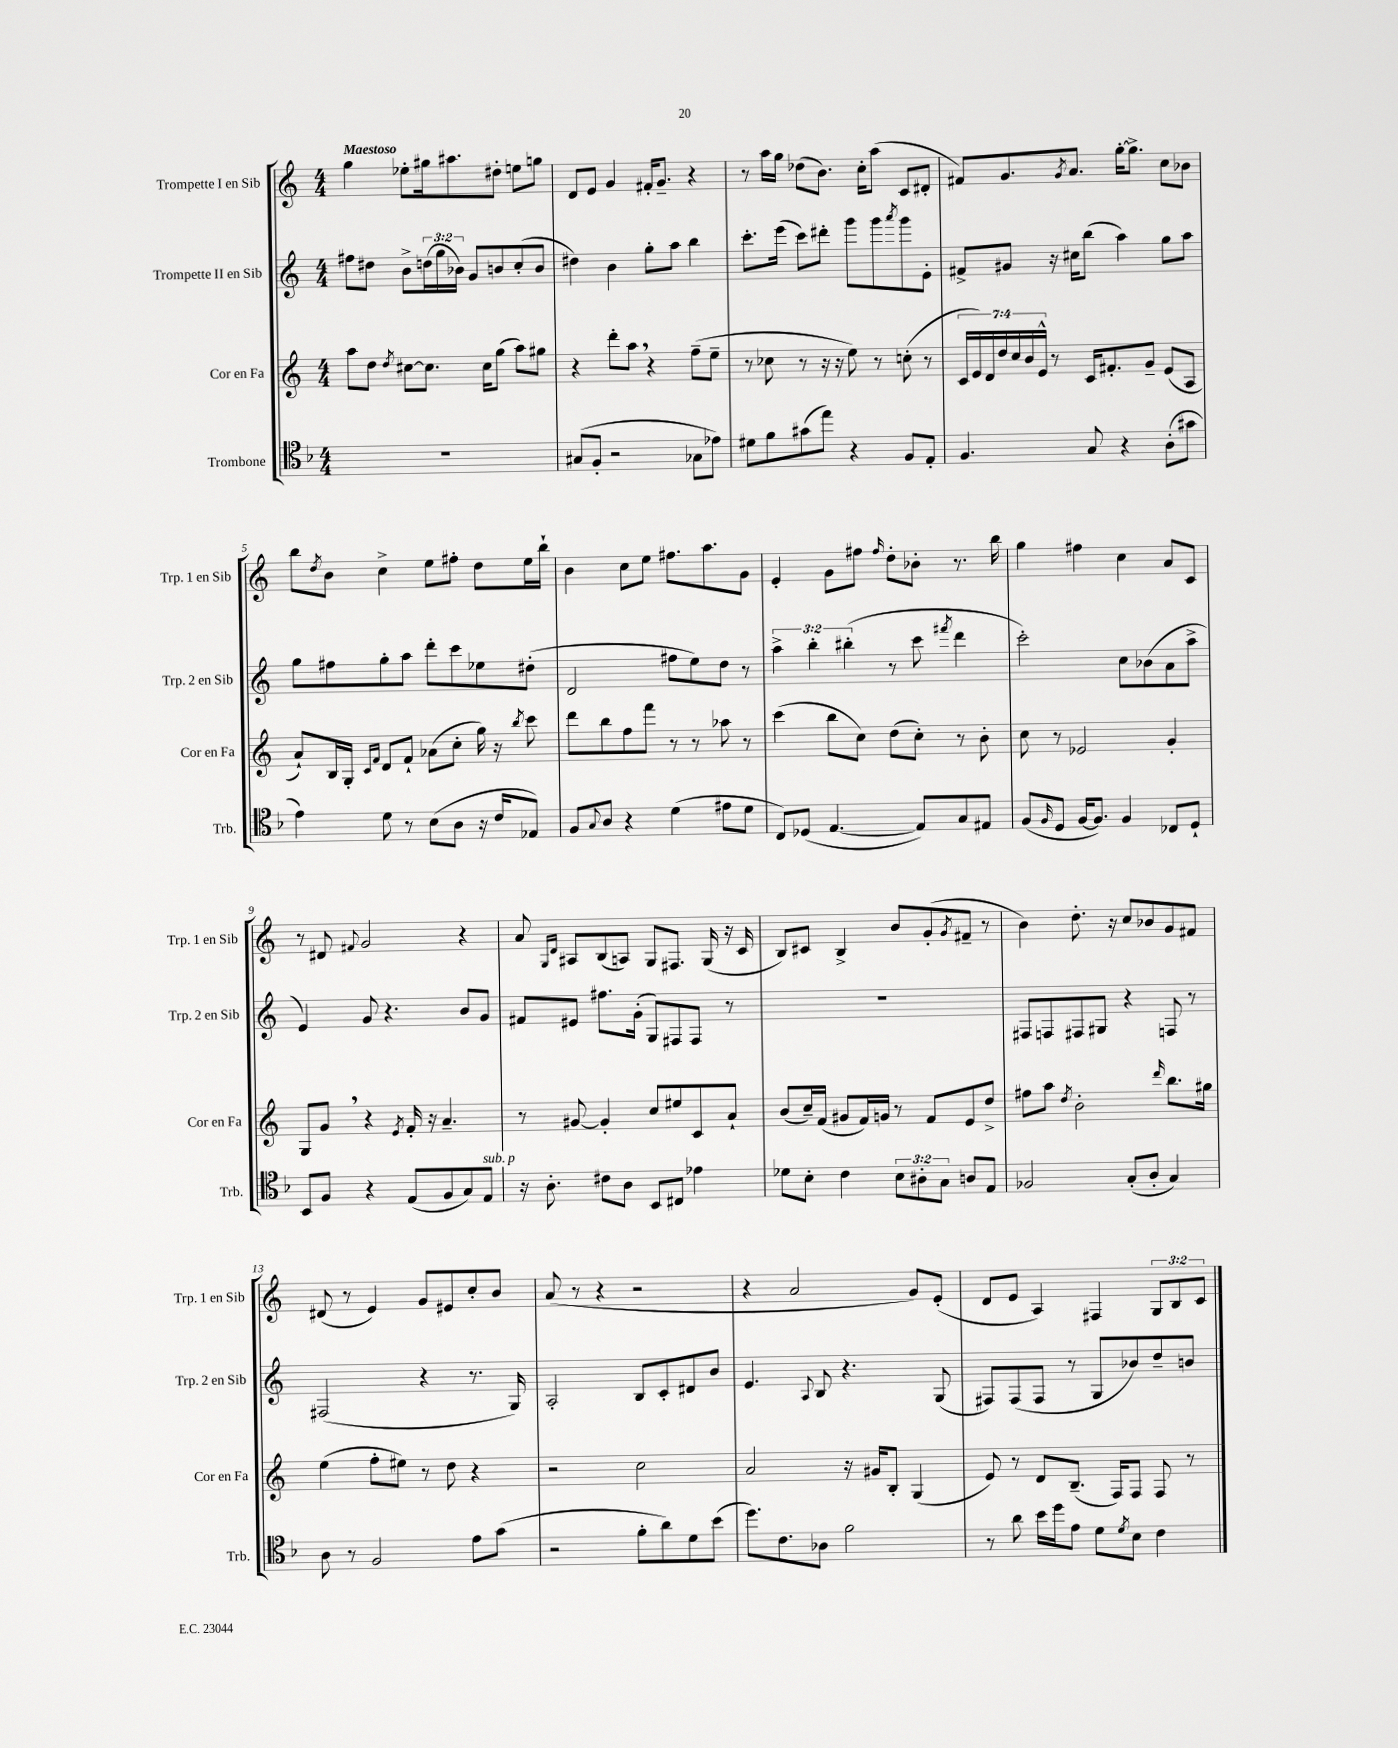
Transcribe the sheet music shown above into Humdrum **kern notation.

**kern	**kern	**kern	**kern
*staff4	*staff3	*staff2	*staff1
*clefC4	*clefG2	*clefG2	*clefG2
*k[b-]	*k[]	*k[]	*k[]
*M4/4	*M4/4	*M4/4	*M4/4
1r	8aa	8ff#	4gg
.	8dd	8dd#	.
.	8qdd	.	.
.	[8cc#	8b^	8ee-'
.	8.cc#]	(24dd	16gg#
.	.	24gg	.
.	.	.	8.aa#
.	.	24b-)	.
.	.	8g	.
.	16cc#	.	.
.	(8gg	8b	8dd#'
.	8aa)	(8cc'	8ee
.	8gg#	8b	8gg
=	=	=	=
(8G#	4r	4dd#)	8d
8F'	.	.	8e
2r	8ddd'	4b	4g
.	8aa	.	.
.	4r	8gg'	16f#'
.	.	.	8.g~
.	.	8aa	.
8G-	(8ff~	4bb	4r
8e-)	8ee~	.	.
=	=	=	=
8d#	8r	8.ccc'	8r
8f	8cc-	.	16aa
.	.	(16eee	16gg
(8g#	8r	8ccc)	(8dd-
8ee)	16r	8ddd#'	8.b)
.	16r	.	.
4r	8ee)	8ggg	.
.	.	.	16cc'
.	8r	8ggg	(8aa
.	.	8qaaa	.
8F	(8cc'	8ggg	8c
8E'	8r	8e'	8d#'
=	=	=	=
4.F	28c	8f#^	8f#)
.	28e)	.	.
.	28d	.	.
.	28dd	.	.
.	.	8g#	8.g
.	28cc	.	.
.	28b	.	.
.	28e^^	.	.
.	8r	16r	.
.	.	.	8qg
.	.	16cc#	8.a
8G	16c	(8bb	.
.	8.f#'	.	.
4r	.	4aa)	[16gg'
.	.	.	8.gg^]
.	8g~	.	.
(8A'	(8e	8gg	8cc
8g#	8A	8aa	8b-
=	=	=	=
4e)	8a`)	8gg	8bb
.	.	.	8qdd
.	16B	8ff#	8b
.	16G'	.	.
.	16qqc	.	.
.	16qqf	.	.
8d	8d	8gg'	4cc^
8r	8f`	8aa	.
(8B-	(8a-	8ddd'	8ee
8A	8cc'	8ccc	8ff#'
16r	16gg)	8ee-	8dd
16c	16r	.	.
.	8qbb	.	.
8E-)	8ccc	(8dd#'	16ee
.	.	.	16bb`
=	=	=	=
8F	8ddd	2d	4b
8qqG	.	.	.
8A	8bb	.	.
4r	8ff	.	8cc
.	8fff	.	8ee
(4d	8r	8ff#	8.ff#
.	8r	8ee)	.
.	.	.	8.aa
8e#	8aa-	8dd	.
8d	8r	8r	8g
=	=	=	=
8C)	(4ccc	6aa^	4e'
(8D-	.	.	.
.	.	6bb'	.
[4.E	8bb	.	8g
.	.	(6bb#'	.
.	8cc)	.	8ff#
.	.	.	16qqff#
.	(8dd	8r	8dd'
8E])	8cc')	8ccc	8b-'
.	.	8qfff#	.
8G	8r	4ddd	8.r
8E#	8b'	.	.
.	.	.	16bb
=	=	=	=
(8F	8cc	2ccc')	4gg
16qqF	.	.	.
8D	8r	.	.
[16F	2e-	.	4ff#
8.F])	.	.	.
4F	.	8cc	4cc
.	.	(8b-	.
8C-	4g'	8a	8a
8D`	.	8aa^	8c
=	=	=	=
8BB-	8G	4e)	8r
8F	8g	.	8d#
.	.	.	8qqf#
4r	4r	8g	2g
.	.	4.r	.
.	8qe	.	.
(8E	16f'	.	.
.	16r	.	.
8F	4.a~	.	.
8G)	.	8b	4r
8E	.	8g	.
=	=	=	=
16r	8r	8f#	8a
8.A'	.	.	.
.	.	.	16qqG
.	.	.	16qqd
.	[8g#	8e#	8A#
8c#	4g#']	8.ff#	(8B
8A	.	.	8A)
.	.	(16g'	.
8BB-	8cc	8G)	8G
8C#	8ee#	8F#	8.F#
4e-	8c	8F#	.
.	.	.	(16G
.	8a`	8r	16r
.	.	.	16c
=	=	=	=
8d-	(8b	1r	8B)
8B-'	16cc~)	.	8c#
.	(16f	.	.
4c	8g#	.	4B^
.	16f)	.	.
.	16g	.	.
12B-	8r	.	8b
12A#'	.	.	.
.	8f	.	(8g'
12G	.	.	.
.	.	.	8qg
8A	8e	.	8f#~
8E	8dd^	.	8r
=	=	=	=
2F-	8ff#	8F#	4b)
.	8aa	8F	.
.	8qdd	.	.
.	2b'	8F#	8.dd'
.	.	8G#	.
.	.	.	16r
(8G'	.	4r	8cc
8A'	.	.	8b-
.	16qqddd	.	.
4G)	8.bb	8F	8g
.	.	8r	8f#
.	16gg#	.	.
=	=	=	=
8A	(4ee	(2F#	(8d#
8r	.	.	8r
2F	8ff'	.	4e)
.	8ee#)	.	.
.	8r	4r	8g
.	8dd	.	8e#
8e	4r	8.r	8cc'
(8g	.	.	8b
.	.	16G)	.
=	=	=	=
2r	2r	2A'	(8a
.	.	.	8r
.	.	.	4r
8f'	2cc	8B	2r
8a)	.	8c'	.
8d	.	8d#	.
(8b-	.	8b	.
=	=	=	=
8.dd)	2a	4.e	4r
8.c	.	.	.
.	.	.	2a
.	.	8qqA	.
8A-	.	8B	.
2f	16r	4.r	.
.	16g#	.	.
.	8B'	.	.
.	(4G	.	8g)
.	.	(8G	(8e'
=	=	=	=
8r	8e)	8F#)	8d
8a	8r	(8F#	8e
16b-	8d	8F#	4A)
16dd	.	.	.
8e	(8.B~	8r	.
8d	.	8G	4F#
.	16F)	.	.
8qd	.	.	.
8B-	8F	8b-)	.
4c	8F	8dd~	12G
.	.	.	12B
.	8r	8b	.
.	.	.	12c
==	==	==	==
*-	*-	*-	*-
